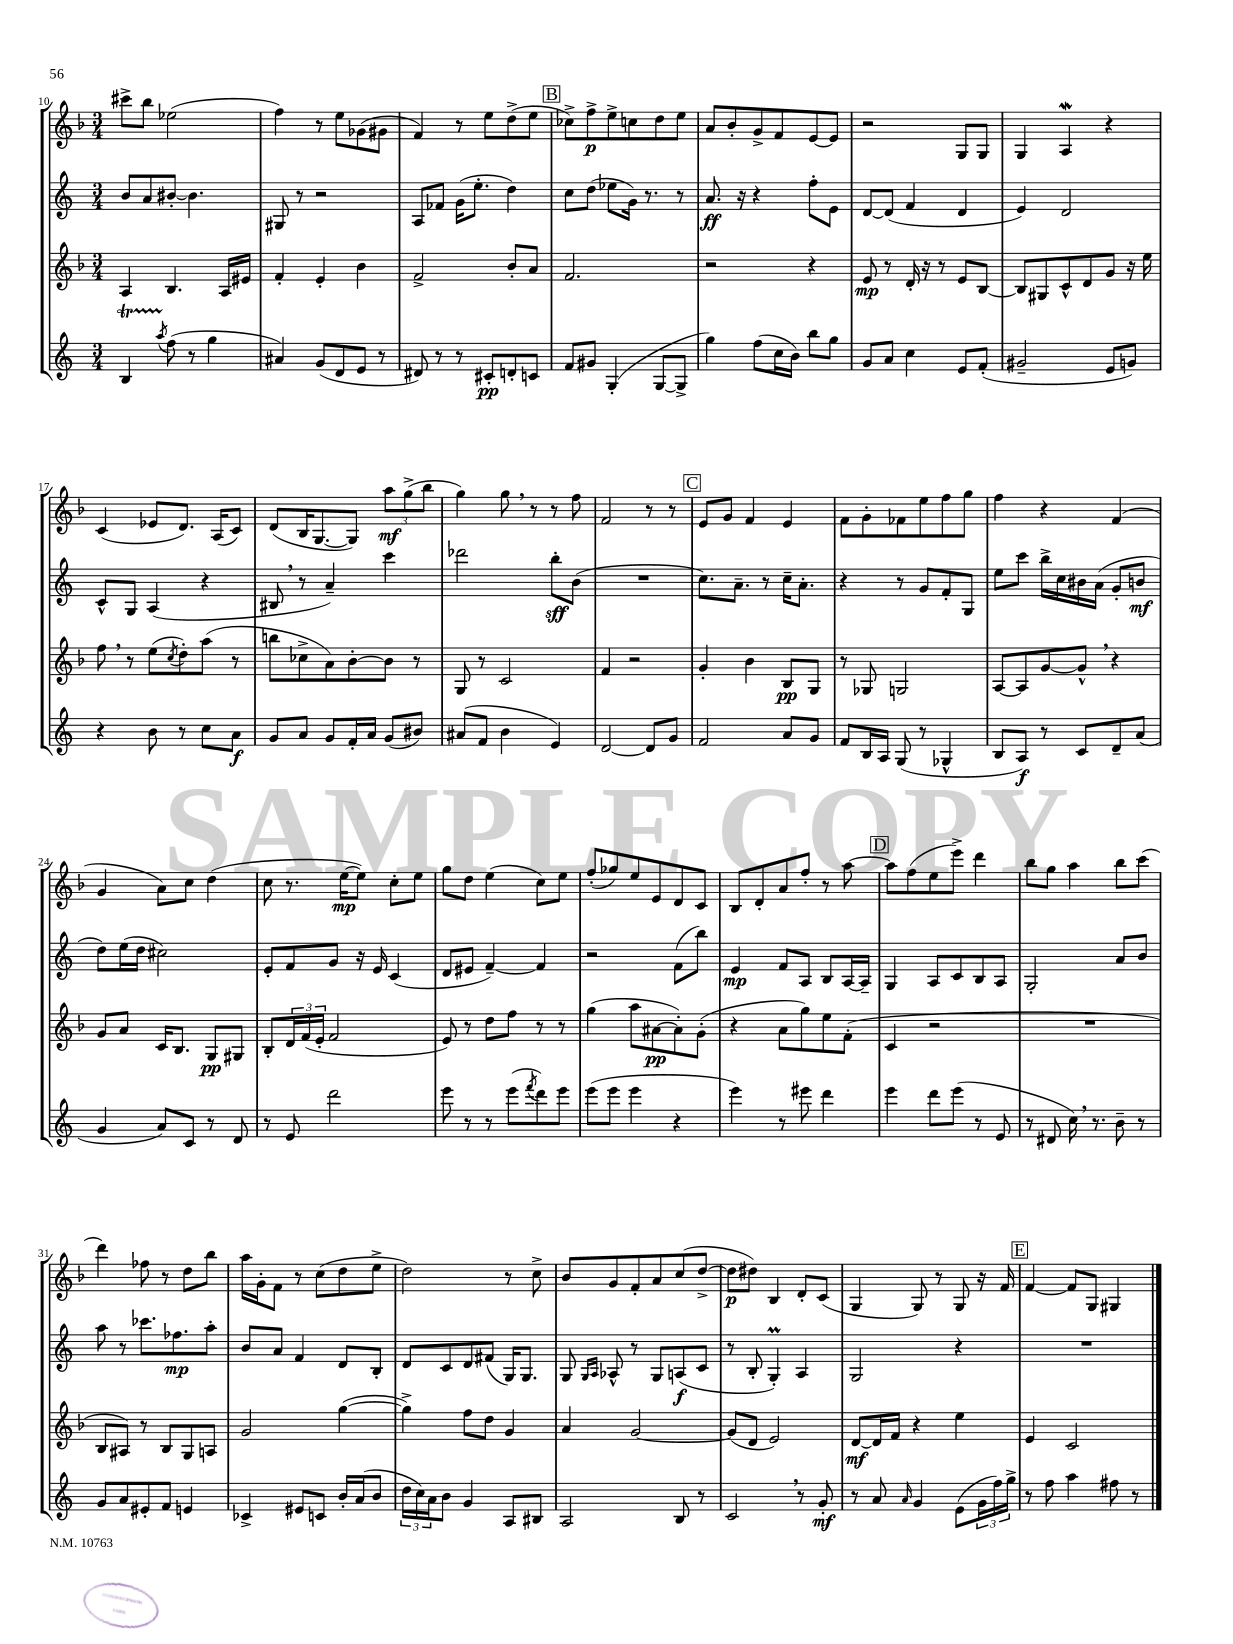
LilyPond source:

<<
\new StaffGroup <<
\new Staff = "s0" {
    \clef treble \key f \major \numericTimeSignature \time 3/4
    cis'''8-> bes''8 ees''2( |
    f''4) r8 e''8 ges'8( gis'8 |
    f'4) r8 e''8 d''8->( e''8 |
    \mark \markup { \box "B" } ces''8->) f''8->\p e''8-> c''8 d''8 e''8 |
    a'8 bes'8-. g'8-> f'8 e'8~ e'8 |
    r2 g8 g8 |
    g4 a4\mordent r4 |
    c'4( ees'8 d'8.) a16( c'8) |
    d'8( bes16 g8.~ g8) \tuplet 3/2 { a''8\mf g''8->( bes''8 } |
    g''4) g''8 \breathe r8 r8 f''8 |
    f'2 r8 r8 |
    \mark \markup { \box "C" } e'8 g'8 f'4 e'4 |
    f'8 g'8-. fes'8 e''8 f''8 g''8 |
    f''4 r4 f'4( |
    g'4 a'8) c''8 d''4( |
    c''8 r8. e''16~\mp e''8) c''8-. e''8 |
    g''8 d''8 e''4( c''8) e''8 |
    f''8-.( ges''8) e''8 e'8 d'8 c'8 |
    bes8 d'8-. a'8 f''8-. r8 a''8~ |
    \mark \markup { \box "D" } a''8 f''8( e''8 e'''8->) d'''4 |
    bes''8 g''8 a''4 bes''8 c'''8( |
    d'''4) fes''8 r8 d''8 bes''8 |
    a''16 g'16-. f'8 r8 c''8( d''8 e''8-> |
    d''2) r8 c''8-> |
    bes'8 g'8 f'8-. a'8 c''8( d''8~-> |
    d''8\p dis''8) bes4 d'8-. c'8( |
    g4 g8) r8 g8 r16 f'16 |
    \mark \markup { \box "E" } f'4~ f'8 g8 gis4 \bar "|." |
}
\new Staff = "s1" {
    \clef treble \key c \major \numericTimeSignature \time 3/4
    b'8 a'8 bis'8~-. bis'4. |
    gis8 r8 r2 |
    a8 fes'8 g'16( e''8.-. d''4) |
    \mark \markup { \box "B" } c''8 d''8( ees''8 g'16) r8. r8 |
    a'8.\ff r16 r4 f''8-. e'8 |
    d'8~ d'8( f'4 d'4 |
    e'4) d'2 |
    c'8-^ g8 a4( r4 |
    bis8 \breathe r8 a'4--) c'''4 |
    des'''2 b''8-.\sff b'8( |
    R2. |
    \mark \markup { \box "C" } c''8.) a'8.-- r8 c''16-- a'8.-. |
    r4 r8 g'8 f'8-. g8 |
    e''8 c'''8 b''16-> c''16 bis'16 a'16( g'8-. b'8\mf |
    d''8) e''16( d''16 cis''2) |
    e'8-. f'8 g'8 r16 e'16 c'4( |
    d'8 eis'8 f'4~--) f'4 |
    r2 f'8( b''8) |
    e'4\mp f'8 a8 b8 a16~ a16-- |
    \mark \markup { \box "D" } g4 a8 c'8 b8 a8 |
    g2-. a'8 b'8 |
    a''8 r8 ces'''8. fes''8.\mp a''8-. |
    b'8 a'8 f'4 d'8 b8-. |
    d'8 c'8 d'8 fis'8( g16) g8. |
    g8 \grace { g16 a16 } aes8-^ r8 g8 a8\f( c'8 |
    r8 b8-. g4-.\prall) a4 |
    g2 r4 |
    \mark \markup { \box "E" } R2. \bar "|." |
}
\new Staff = "s2" {
    \clef treble \key f \major \numericTimeSignature \time 3/4
    a4 bes4. a16 eis'16 |
    f'4-. e'4-. bes'4 |
    f'2-> bes'8-. a'8 |
    \mark \markup { \box "B" } f'2. |
    r2 r4 |
    e'8\mp r8 d'16-. r16 r8 e'8 bes8~ |
    bes8 gis8 c'8-^ d'8 g'8 r16 e''16 |
    f''8 \breathe r8 e''8( \acciaccatura { c''8 } d''8-.) a''8( r8 |
    b''8 ces''8-> a'8) bes'8~-. bes'8 r8 |
    g8 r8 c'2 |
    f'4 r2 |
    \mark \markup { \box "C" } g'4-. bes'4 bes8\pp g8 |
    r8 ges8 g2 |
    a8~ a8 g'8~ g'8-^ \breathe r4 |
    g'8 a'8 c'16 bes8. g8\pp gis8 |
    bes8-. \tuplet 3/2 { d'16 f'16( e'16-. } f'2 |
    e'8) r8 d''8 f''8 r8 r8 |
    g''4( a''8 ais'8~\pp ais'8-.) g'8-.( |
    r4 a'8 g''8) e''8 f'8-.( |
    \mark \markup { \box "D" } c'4 r2 |
    R2. |
    bes8 ais8) r8 bes8 g8 a8 |
    g'2 g''4~( |
    g''4->) f''8 d''8 g'4 |
    a'4 g'2~ |
    g'8( d'8 e'2) |
    d'8~\mf d'16 f'16 r4 e''4 |
    \mark \markup { \box "E" } e'4 c'2 \bar "|." |
}
\new Staff = "s3" {
    \clef treble \key c \major \numericTimeSignature \time 3/4
    b4\startTrillSpan \acciaccatura { a''8 } f''8\stopTrillSpan( r8 g''4 |
    ais'4) g'8( d'8 e'8 r8 |
    dis'8) r8 r8 cis'8-.\pp d'8-. c'8 |
    \mark \markup { \box "B" } f'8 gis'8 g4-.( g8~ g8-> |
    g''4) f''8( c''16 b'16) b''8 g''8 |
    g'8 a'8 c''4 e'8 f'8-.( |
    gis'2-- e'8 g'8) |
    r4 b'8 r8 c''8 a'8\f |
    g'8 a'8 g'8 f'16-. a'16 g'8( bis'8) |
    ais'8( f'8 b'4 e'4) |
    d'2~ d'8 g'8 |
    \mark \markup { \box "C" } f'2 a'8 g'8 |
    f'8 b16 a16 g8( r8 ges4-^ |
    b8 a8\f) r8 c'8 d'8-- a'8( |
    g'4 a'8) c'8 r8 d'8 |
    r8 e'8 d'''2 |
    e'''8 r8 r8 e'''8( \acciaccatura { f'''8 } d'''8) e'''8 |
    e'''8( e'''8 e'''4 r4 |
    e'''4) r8 eis'''8 d'''4 |
    \mark \markup { \box "D" } e'''4 d'''8 e'''8( r8 e'8 |
    r8 dis'8 c''16) \breathe r8. b'8-- r8 |
    g'8 a'8 eis'8-. f'8 e'4 |
    ces'4-> eis'8 c'8 b'16-. a'16( b'8 |
    \tuplet 3/2 { d''16 c''16) a'16 } b'8 g'4 a8 bis8 |
    a2 b8 r8 |
    c'2 \breathe r8 g'8-.\mf |
    r8 a'8 \grace { a'16 } g'4 e'8( \tuplet 3/2 { g'16 f''16) g''16-> } |
    \mark \markup { \box "E" } r8 f''8 a''4 fis''8 r8 \bar "|." |
}
>>
>>
\layout { \context { \Score currentBarNumber = #10 } }
